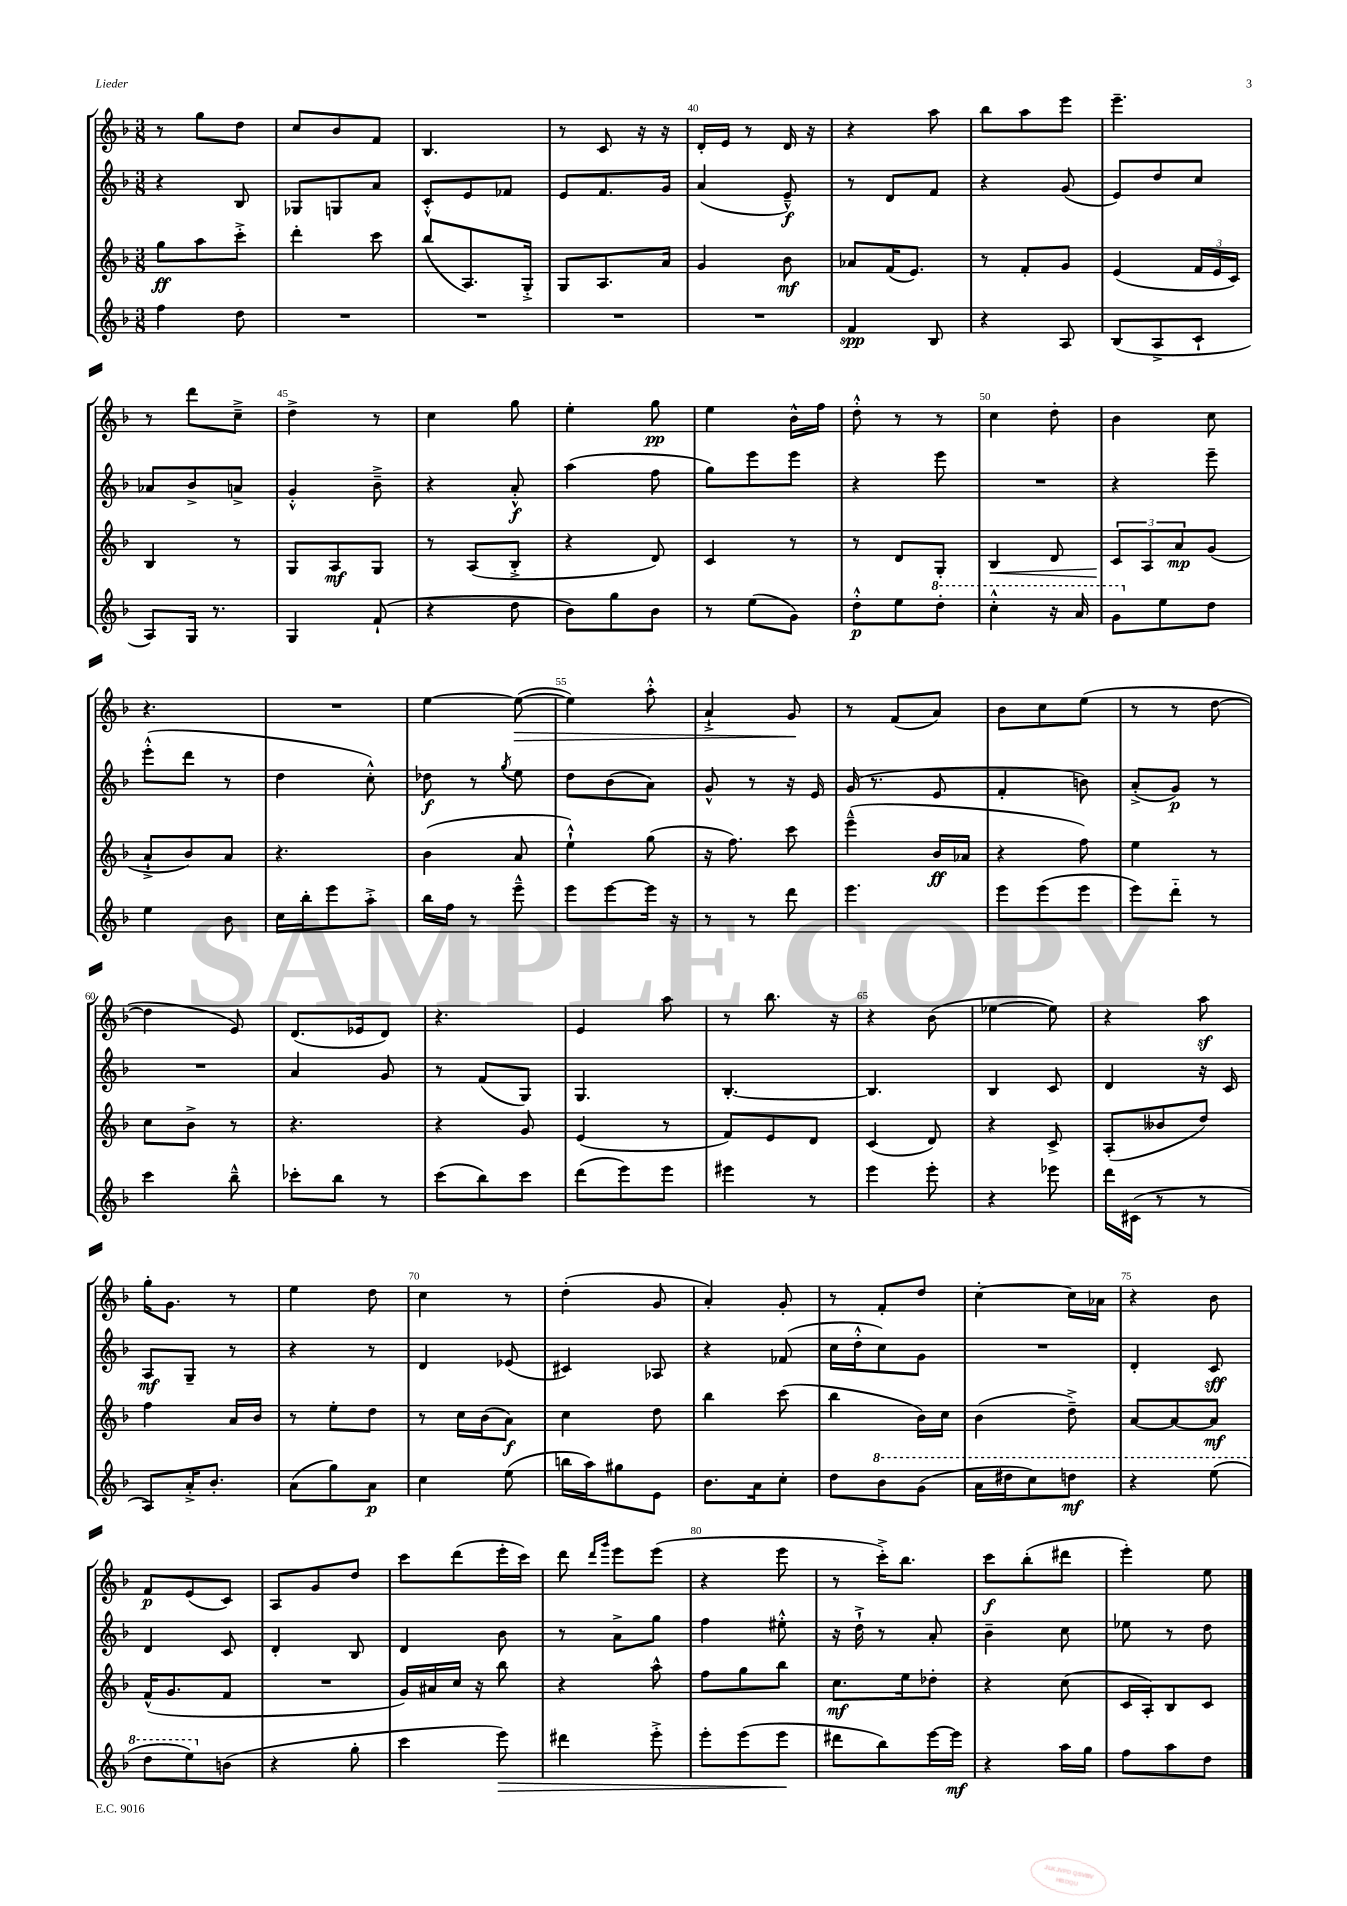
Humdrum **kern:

**kern	**kern	**kern	**kern
*staff4	*staff3	*staff2	*staff1
*clefG2	*clefG2	*clefG2	*clefG2
*k[b-]	*k[b-]	*k[b-]	*k[b-]
*M3/8	*M3/8	*M3/8	*M3/8
4ff	8gg	4r	8r
.	8aa	.	8gg
8dd	8ccc'^	8B-	8dd
=	=	=	=
4.r	4ddd'	8G-	8cc
.	.	8G	8b-
.	8ccc	8a	8f
=	=	=	=
4.r	(8bb-	8c'^^	4.B-
.	8.A)	8e	.
.	.	8f-	.
.	16G'^	.	.
=	=	=	=
4.r	8G	8e	8r
.	8.A	8.f	8c
.	.	.	16r
.	16a	16g	16r
=	=	=	=
4.r	4g	(4a	16d'
.	.	.	16e
.	.	.	8r
.	8b-	8e~^^)	16d
.	.	.	16r
=	=	=	=
4f	8a-	8r	4r
.	(16f	8d	.
.	8.e)	.	.
8B-	.	8f	8aa
=	=	=	=
4r	8r	4r	8bb-
.	8f'	.	8aa
8A	8g	(8g	8eee
=	=	=	=
(8B-	(4e	8e)	4.eee~
8A^	.	8dd	.
8c`	24f	8cc	.
.	24e	.	.
.	24c)	.	.
=	=	=	=
8A)	4B-	8a-	8r
16G	.	8b-^	8ddd
8.r	.	.	.
.	8r	8a^	8cc~^
=	=	=	=
4G	8G	4g'^^	4dd^
.	8A	.	.
(8f`	8G	8b-~^	8r
=	=	=	=
4r	8r	4r	4cc
.	(8A	.	.
8dd	8B-'^	8a'^^	8gg
=	=	=	=
8b-)	4r	(4aa	4ee'
8gg	.	.	.
8b-	8d)	8ff	8gg
=	=	=	=
8r	4c	8gg)	4ee
(8ee	.	8eee	.
8g)	8r	8eee	16b-^^
.	.	.	16ff
=	=	=	=
8dd'^^	8r	4r	8dd'^^
8ee	8d	.	8r
8ddd'	8G'	8eee	8r
=	=	=	=
4ccc'^^	4B-	4.r	4cc
16r	8d	.	8dd'
16aa	.	.	.
=	=	=	=
8gg	12c	4r	4b-
.	12A	.	.
8ee	.	.	.
.	12a	.	.
8dd	(8g	8eee~	8cc
=	=	=	=
4ee	8a`^	(8eee'^^	4.r
.	8b-)	8ddd	.
8b-	8a	8r	.
=	=	=	=
16cc	4.r	4dd	4.r
16bb-'	.	.	.
8eee	.	.	.
8aa'^	.	8cc'^^)	.
=	=	=	=
16bb-	(4b-	8dd-	[4ee
16ff	.	.	.
8r	.	8r	.
.	.	8qgg	.
8eee~^^	8a	8ee	(8ee_
=	=	=	=
8eee	4ee`^^)	8dd	4ee])
[8eee	.	(8b-	.
16eee]	(8gg	8a)	8aa'^^
16r	.	.	.
=	=	=	=
8r	16r	8g^^	4a`^
.	8.ff)	.	.
8r	.	8r	.
8ddd	8ccc	16r	8g
.	.	16e	.
=	=	=	=
4.eee	(4eee~^^	(16g	8r
.	.	8.r	.
.	.	.	(8f
.	16b-	8e	8a)
.	16a-	.	.
=	=	=	=
8eee	4r	4f'	8b-
(8eee	.	.	8cc
8eee	8ff)	8b)	(8ee
=	=	=	=
8eee)	4ee	(8a'^	8r
8ddd'~	.	8g)	8r
8r	8r	8r	[8dd
=	=	=	=
4ccc	8cc	4.r	4dd]
.	8b-^	.	.
8bb-~^^	8r	.	8e)
=	=	=	=
8ccc-'	4.r	4a	(8.d
8bb-	.	.	.
.	.	.	16e-
8r	.	8g	8d)
=	=	=	=
(8ccc	4r	8r	4.r
8bb-)	.	(8f	.
8ccc	8g	8G)	.
=	=	=	=
(8ddd	(4e	4.G	4e
8eee)	.	.	.
8eee	8r	.	8aa
=	=	=	=
4eee#	8f)	[4.B-'	8r
.	8e	.	8.bb-
8r	8d	.	.
.	.	.	16r
=	=	=	=
4eee	(4c	4.B-]	4r
8eee'	8d)	.	(8b-
=	=	=	=
4r	4r	4B-	[4ee-
8eee-	8c^	8c	8ee-])
=	=	=	=
16ddd	(8A'	4d	4r
(16c#	.	.	.
8r	8b--	.	.
8r	8dd)	16r	8aa
.	.	16c	.
=	=	=	=
8A)	4ff	8A	16gg'
.	.	.	8.g
16a'^	.	8G~	.
8.b-'	.	.	.
.	16a	8r	8r
.	16b-	.	.
=	=	=	=
(8a	8r	4r	4ee
8gg)	8ee'	.	.
8a	8dd	8r	8dd
=	=	=	=
4cc	8r	4d	4cc
.	16cc	.	.
.	(16b-	.	.
(8ee	8a)	(8e-	8r
=	=	=	=
16bb	4cc	4c#)	(4dd'
16aa)	.	.	.
8gg#	.	.	.
8e	8dd	8A-	8g
=	=	=	=
8.b-	4bb-	4r	4a')
16a	.	.	.
8cc'	(8ccc	(8f-	8g'
=	=	=	=
8dd	4bb-	16cc	8r
.	.	16dd'^^	.
8bb-	.	8cc)	8f'
(8gg	16b-)	8g	8dd
.	16cc	.	.
=	=	=	=
16aa	(4b-	4.r	[4cc'
16ddd#	.	.	.
8ccc)	.	.	.
8ddd	8dd~^)	.	16cc]
.	.	.	16a-
=	=	=	=
4r	[8a	4d'	4r
.	8a_	.	.
(8eee	8a]	8c	8b-
=	=	=	=
8ddd	(16f^^	4d	8f
.	8.g	.	.
8eee)	.	.	(8e
(8b	8f	8c	8c)
=	=	=	=
4r	4.r	4d'	8A
.	.	.	8g
8gg'	.	8B-	8dd
=	=	=	=
4ccc	16g)	4d	8ccc
.	16a#	.	.
.	16cc	.	(8ddd
.	16r	.	.
8eee)	8bb-	8b-	16eee'
.	.	.	16ccc)
=	=	=	=
4ddd#	4r	8r	8ddd
.	.	.	16qqddd
.	.	.	16qqggg
.	.	8a^	8eee
8eee'^	8aa^^	8gg	(8eee
=	=	=	=
8eee'	8ff	4ff	4r
(8eee	8gg	.	.
8eee	8bb-	8ee#'^^	8eee
=	=	=	=
8ddd#	8.cc	16r	8r
.	.	16dd`^	.
8bb-)	.	8r	16ccc'^)
.	16ee	.	8.bb-
[16eee	8dd-'	8a'	.
16eee]	.	.	.
=	=	=	=
4r	4r	4b-~	8ccc
.	.	.	(8bb-'
16aa	(8cc	8cc	8ddd#
16gg	.	.	.
=	=	=	=
8ff	16c	8ee-	4eee')
.	16A')	.	.
8aa	8B-	8r	.
8dd	8c	8dd	8ee
==	==	==	==
*-	*-	*-	*-
